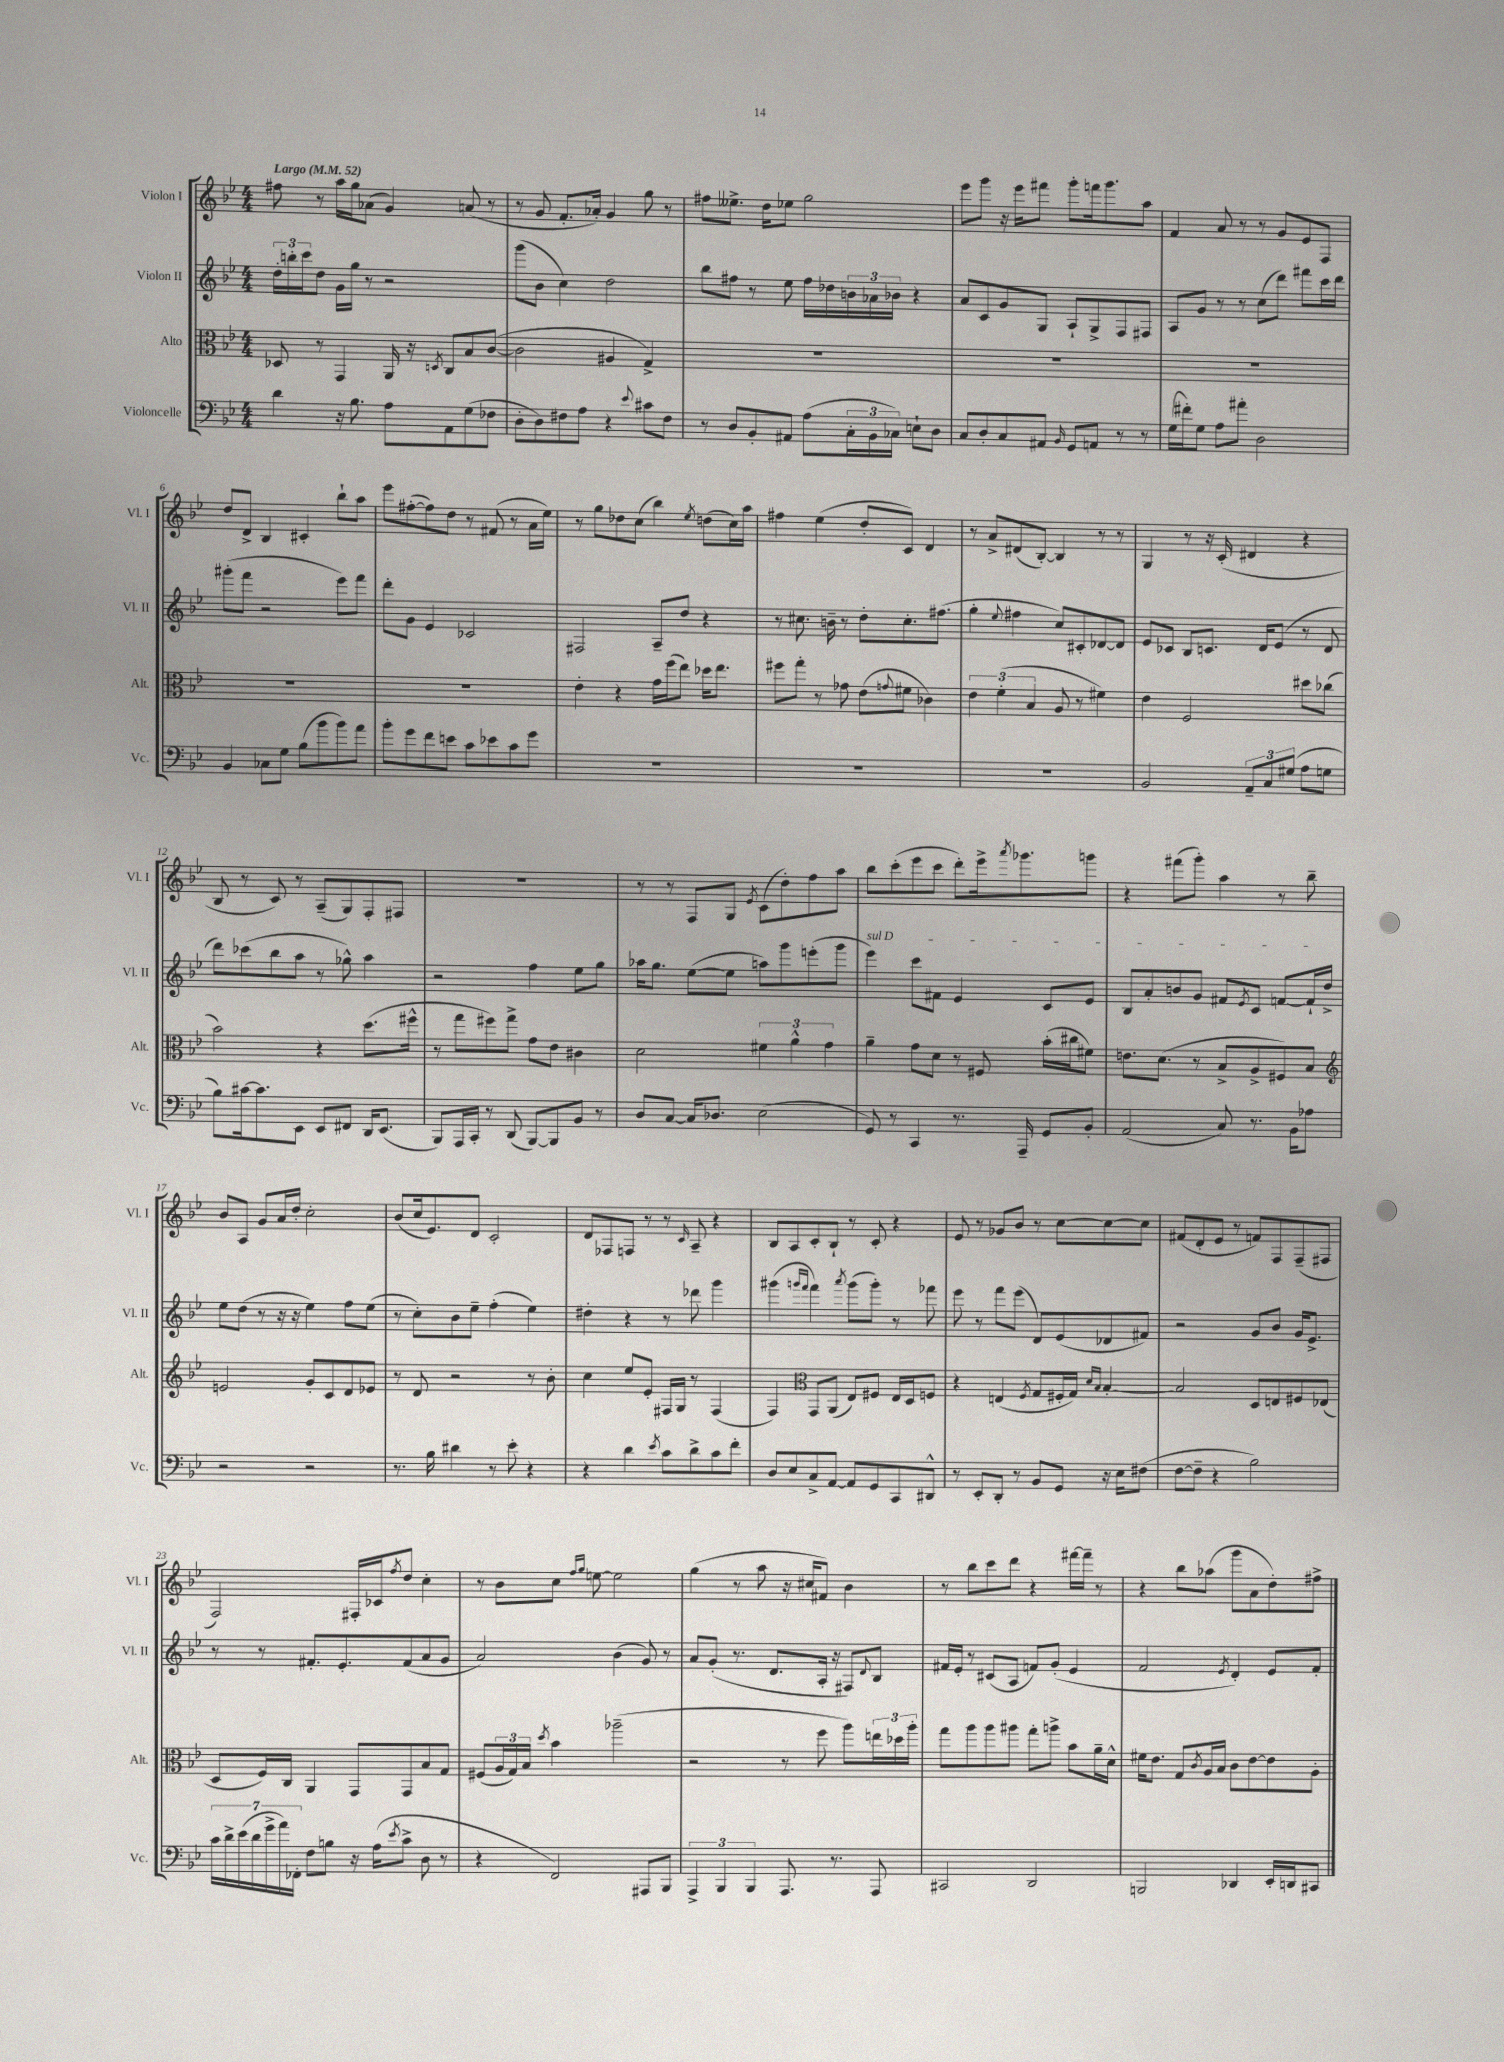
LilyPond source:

<<
\new StaffGroup <<
\new Staff = "s0" \with { instrumentName = "Violon I" shortInstrumentName = "Vl. I" } {
    \clef treble \key bes \major \numericTimeSignature \time 4/4 \tempo "Largo" 4 = 52
    fis''8 r8 a''16 g''16 aes'8( g'4) a'8( r8 |
    r8 g'8 f'8.-. aes'16-.) g'4 g''8 r8 |
    fis''8 eeses''8.-> d''16 ees''8 g''2 |
    ees'''8 g'''8 r16 ees'''16 fis'''8 g'''8-. f'''16 g'''8. a''8 |
    f'4 a'8 r8 r8 g'8 ees'8 f8 |
    d''8 d'8-> bes4 cis'4-. bes''8-! a''8 |
    ees'''8 fis''8~-.( fis''8) d''8 r8 fis'8( r8 a'16 ees''16) |
    r8 g''8 des''8 c''8( bes''4) \acciaccatura { ees''8 } d''8( c''16) a''16 |
    fis''4 ees''4( d''8-. c'8) d'4 |
    r8 a'8-> dis'8( bes8~-.) bes4 r8 r8 |
    g4 r8 r16 c'16-.( dis'4 r4 |
    bes8 r8 c'8) r8 a8--( g8) f8-. fis8 |
    R1 |
    r8 r8 f8 g8 \acciaccatura { ees'8 } c'8( d''8-.) f''8 a''8 |
    bes''8 c'''8-.( ees'''8 c'''8 d'''8-.) ees'''16-> \acciaccatura { a'''8 } ges'''8. g'''8 |
    r4 fis'''8( g'''8-.) a''4 r8 bes''8-- |
    bes'8 a8 g'8 a'16 d''16-. c''2-. |
    bes'8( c''16 ees'8.) d'8 c'2-. |
    d'8 fes8 f8 r8 r8 \grace { c'16 } a8-- r4 |
    bes8 a8 c'8-. bes8-! r8 c'8-. r4 |
    ees'8 r8 ges'8 bes'8 r8 c''8~ c''8~ c''8 |
    fis'8( d'8-. ees'8 r8 f'8) f8 f8--( fis8 |
    f2) fis16-. ces'16 \acciaccatura { f''8 } d''8 c''4-. |
    r8 bes'8 c''8 \grace { f''16 g''16 } e''8~ e''2 |
    g''4( r8 a''8 r16 cis''16 fis'8) bes'4 |
    r8 bes''8 c'''8 d'''8 r4 fis'''16~ fis'''16-- r8 |
    r4 bes''8 aes''8( g'''8 a'8 d''8-.) fis''8-> \bar "|." |
}
\new Staff = "s1" \with { instrumentName = "Violon II" shortInstrumentName = "Vl. II" } {
    \clef treble \key bes \major \numericTimeSignature \time 4/4
    \tuplet 3/2 { d''16-. b''16-. c'''16 } d''8 g'16 g''16 r8 r2 |
    g'''8( bes'8 c''4) d''2 |
    bes''8 fis''8 r8 ees''8 fis''16 des''16 \tuplet 3/2 { b'16 aes'16 bes'16 } r4 |
    a'8 c'8 g'8 g8 a8-! g8-> f8 fis8 |
    a8 g'8 r8 r8 c''8( d'''8) fis'''8 c'''16 d'''16 |
    gis'''8-.( f'''8 r2 ees'''8) f'''8 |
    d'''8-. g'8 ees'4 ces'2 |
    fis2 a8-- d''8 r4 |
    r8 cis''8. b'16-- r8 d''8-. cis''8.-. fis''8.( |
    g''4-. \appoggiatura { ees''8 } fis''4 c''8) cis'8-. des'8~ des'8 |
    ees'8 ces'8 bes8 c'8. d'16 ees'8( r8 d'8 |
    d'''8) ces'''8( bes''8 a''8 r8 ges''8-^) a''4 |
    r2 f''4 ees''8 g''8 |
    aes''16 g''8. ees''8~( ees''8 a''8) g'''8 e'''8-.( g'''8 |
    \once \override TextSpanner.bound-details.left.text = \markup { \italic "sul D" } ees'''4\startTextSpan) c'''8 fis'8 ees'4 c'8 ees'8 |
    bes8 a'8-. b'8 g'8 fis'8 \acciaccatura { ees'8 } c'8 f'8~ f'16-! d''16->\stopTextSpan |
    ees''8 d''8( r8 r16 r16 ees''4) f''8 ees''8( |
    r8 c''8-.) bes'8 ees''8-- f''4-.( ees''4) |
    dis''4-. r4 r8 des'''8 g'''4 |
    gis'''4( \grace { g'''16 f'''16 } f'''4) \acciaccatura { a'''8 } g'''8( g'''8-.) r8 fes'''8 |
    ees'''8 r8 f'''8 ees'''8( d'8) ees'8( des'8 fis'8) |
    r2 g'8 bes'8 g'16 ees'8.-> |
    r8 r8 fis'8.-. ees'8.-. fis'8( a'8 g'8 |
    a'2) bes'4( g'8) r8 |
    a'8 g'8-.( r8. d'8. a16-. r16 fis8) \appoggiatura { d'8 } bes8 |
    fis'16 ees'16-. r8 cis'8( a8 f'8) g'8-.( ees'4 |
    f'2 \acciaccatura { ees'8 } d'4-.) ees'8 f'8-. \bar "|." |
}
\new Staff = "s2" \with { instrumentName = "Alto" shortInstrumentName = "Alt." } {
    \clef alto \key bes \major \numericTimeSignature \time 4/4
    des8 r8 g,4 a,16 r16 \acciaccatura { d8 } c8 bes8 c'8~( |
    c'2 ais4 g4->) |
    R1 |
    R1 |
    R1 |
    R1 |
    R1 |
    ees'4-. r4 g'16 f''16( ees''8) des''16 ees''8. |
    fis''8 g''8-. r8 ges'8 ees'8( \appoggiatura { g'8 } fis'8 ces'4) |
    \tuplet 3/2 { ees'4 f'4-.( bes4 } a8 r8 fis'4) |
    ees'4 f2 dis''8 ces''8( |
    bes'2) r4 d''8.( fis''16-^ |
    r8 g''8 fis''8) g''8-> g'8 ees'8 cis'4 |
    d'2 \tuplet 3/2 { fis'4 a'4-^ g'4 } |
    a'4-- g'8 d'8 r8 fis8 bes'16-.( cis''16 fis'8) |
    e'8. d'8.( r8 bes8-> a8-> fis8) bes8 |
    \clef treble e'2 g'8-. c'8 d'8 ees'8 |
    r8 d'8 r2 r8 bes'8-. |
    c''4 ees''8 ees'8-. fis16 g16 r8 fis4( |
    f4) \clef alto g,8 a,8( ees8) fis8 ees16 d16 f8 |
    r4 e4( \acciaccatura { f8 } g8 fis16-. g16) \grace { d'16 bes16 } bes4~-. |
    bes2 d8 e8 fis8 ees8( |
    d8 f16) c16 a,4 g,8 g,8 bes8 g8 |
    fis8( \tuplet 3/2 { a16 g16) bes16 } \acciaccatura { d''8 } bes'4 aes''2--( |
    r2 r8 f''8 a''8) \tuplet 3/2 { e''16 des''16 a''16-. } |
    g''8 a''8 a''8 ais''8 g''8-. a''8-> bes'8 a'16-- d'16-^ |
    fis'16 ees'8. g8 \acciaccatura { c'8 } a16 bes16 c'8 ees'8~ ees'8 a8-. \bar "|." |
}
\new Staff = "s3" \with { instrumentName = "Violoncelle" shortInstrumentName = "Vc." } {
    \clef bass \key bes \major \numericTimeSignature \time 4/4
    d'4 r16 bes8. a8 a,8 g8( fes8 |
    d8-. d8) fis8 a8 r4 \appoggiatura { ees'8 } cis'8 fis8 |
    r8 d8 bes,8-. ais,8 a8( \tuplet 3/2 { c16-. bes,16 ces16) } e8-! d8 |
    c8 d8-. c8 ais,8 \grace { bes,16 } g,8 a,8 r8 r8 |
    g16( fis'16-.) g8 a8 ais'8-. d2 |
    bes,4 ces8 g8 bes8( bes'8 bes'8) a'8 |
    bes'8-. g'8 f'8 e'8 c'8 ees'8 c'8 g'8 |
    R1 |
    R1 |
    R1 |
    bes,2 \tuplet 3/2 { a,8-- c8 gis8( } a8 g8 |
    bes8) cis'16~ cis'8. ees,8 ees,8 fis,8 d,16 ees,8.( |
    bes,,8) a,,16 c,16-. r8 d,8( bes,,8~) bes,,8 bes,8 r8 |
    d8 c8~ c16 des8. ees2( |
    g,8) r8 c,4 r8. a,,16-- g,8 bes,8-. |
    a,2( c8) r8. bes,16 aes8 |
    r2 r2 |
    r8. bes16 dis'4 r8 ees'8-. r4 |
    r4 d'4 \acciaccatura { ees'8 } c'8 d'8-> c'8 f'8-. |
    d8 ees8 c8-> a,8~ a,8 g,8 c,8 dis,8-^ |
    r8 ees,8-. d,8-. r8 bes,8 g,8 r16 ees16 fis8( |
    f8~ f8-- r4 bes2) |
    \tuplet 7/4 { c'16 d'16-> ees'16( d'16 g'16-> a'16) fes,16-. } f8 b8 r16 a16( \acciaccatura { ees'8 } c'8-> d8 r8 |
    r4 f,2) ais,,8 bes,,8 |
    \tuplet 3/2 { a,,4-> bes,,4 bes,,4 } a,,8. r8. a,,8 |
    cis,2 d,2 |
    b,,2 des,4 ees,16-. d,16 cis,8 \bar "|." |
}
>>
>>
